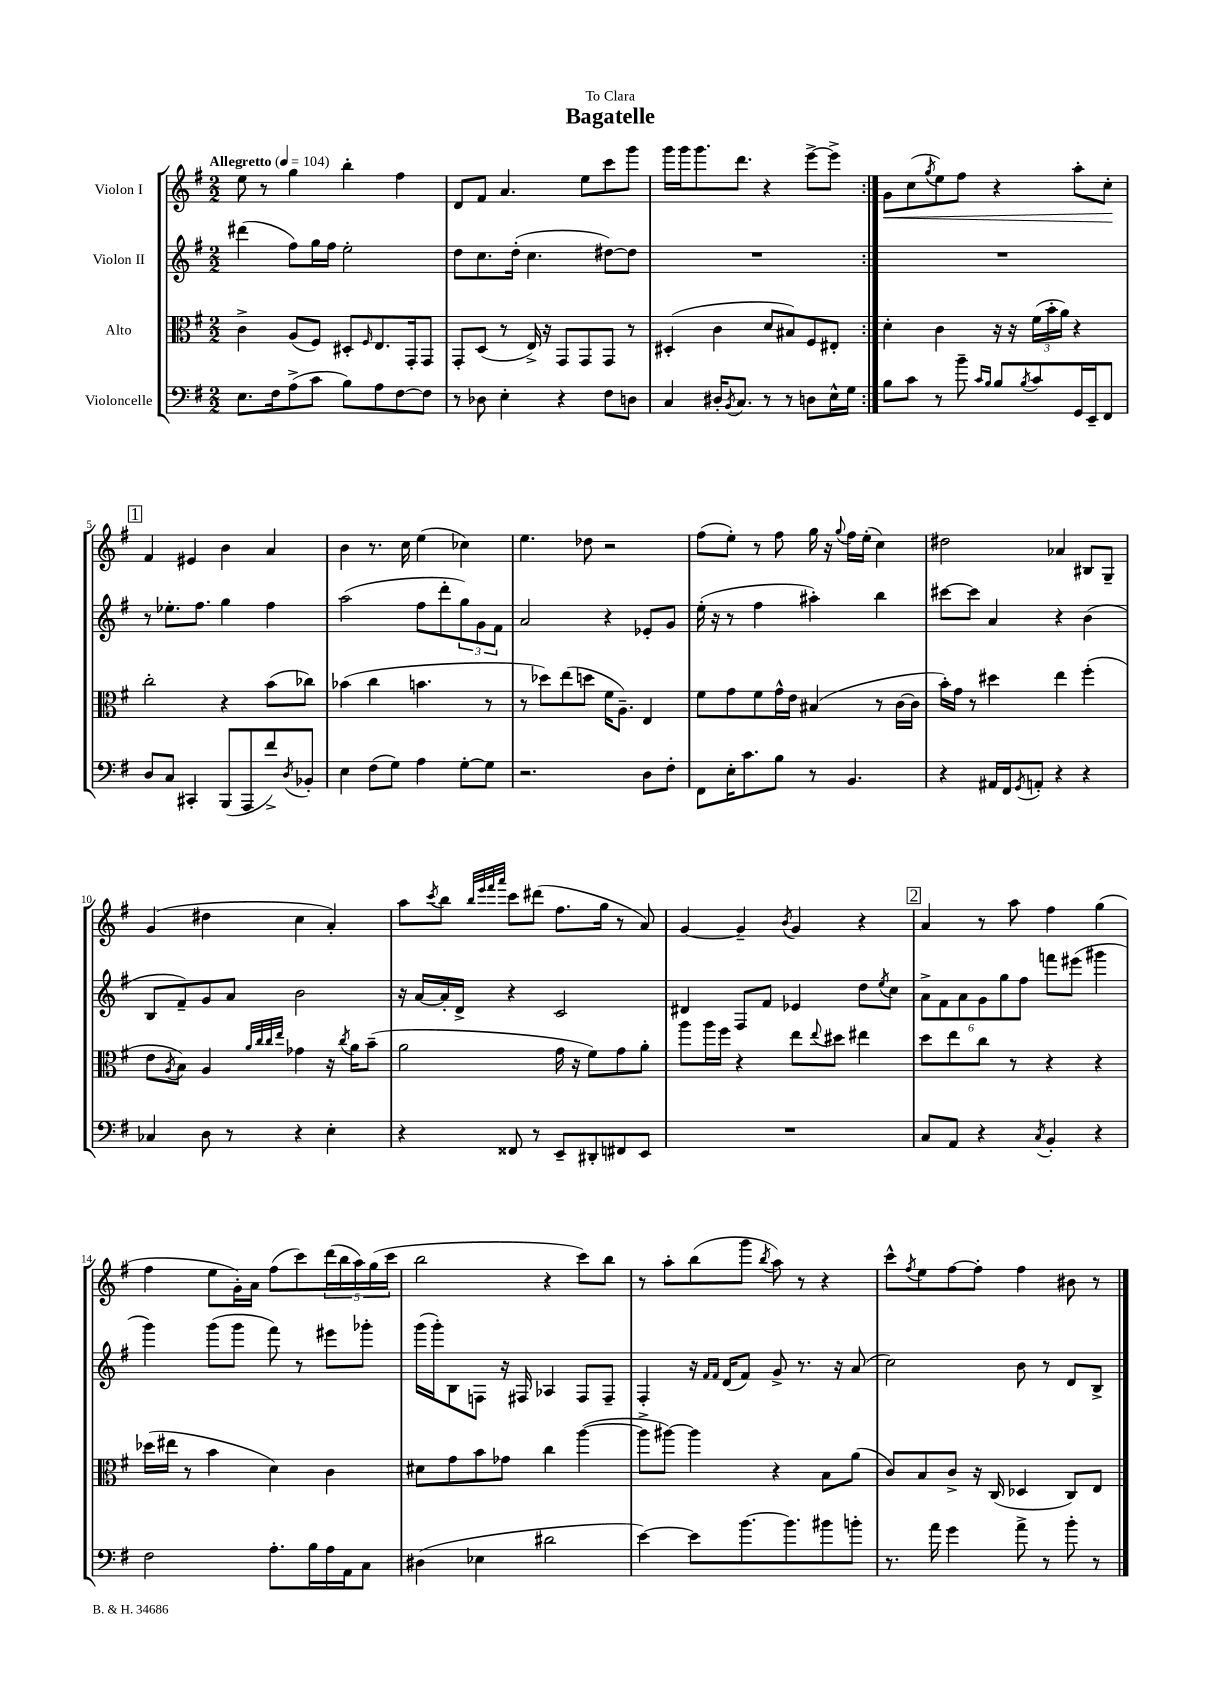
\header { title = "Bagatelle" dedication = "To Clara" }
<<
\new StaffGroup <<
\new Staff = "s0" \with { instrumentName = "Violon I" } {
    \clef treble \key g \major \numericTimeSignature \time 2/2 \tempo "Allegretto" 4 = 104
    \repeat volta 2 { e''8 r8 g''4 b''4-. fis''4 |
    d'8 fis'8 a'4. e''8 c'''8 g'''8 |
    g'''16 g'''16 g'''8. d'''8. r4 e'''8~-> e'''8-> | }
    g'8\< c''8( \acciaccatura { g''8 } e''8) fis''8 r4 a''8-. c''8-.\! |
    \mark \markup { \box "1" } fis'4 eis'4 b'4 a'4 |
    b'4 r8. c''16 e''4( ces''4) |
    e''4. des''8 r2 |
    fis''8( e''8-.) r8 fis''8 g''16 r16 \appoggiatura { g''8 } fis''16 e''16-.( c''4) |
    dis''2 aes'4 bis8 g8-- |
    g'4( dis''4 c''4 a'4-.) |
    a''8 \acciaccatura { c'''8 } b''8 \grace { b''32 e'''32 fis'''32 a'''32 } c'''8 dis'''8( fis''8. g''16 r8 a'8) |
    g'4~ g'4-- \acciaccatura { b'8 } g'4 r4 |
    \mark \markup { \box "2" } a'4 r8 a''8 fis''4 g''4( |
    fis''4 e''8 g'16-.) a'16 fis''8( c'''8) \tuplet 5/4 { d'''16( b''16 a''16) g''16( c'''16 } |
    b''2 r4 c'''8) b''8 |
    r8 a''8-. b''8( g'''8 \acciaccatura { b''8 } a''8) r8 r4 |
    c'''8-^ \acciaccatura { fis''8 } e''8 fis''8~ fis''8-. fis''4 bis'8 r8 \bar "|." |
}
\new Staff = "s1" \with { instrumentName = "Violon II" } {
    \clef treble \key g \major \numericTimeSignature \time 2/2
    \repeat volta 2 { dis'''4( fis''8) g''16 fis''16 e''2-. |
    d''8 c''8. d''16-.( c''4. dis''8~) dis''8 |
    R1 | }
    R1 |
    \mark \markup { \box "1" } r8 ees''8.-. fis''8. g''4 fis''4 |
    a''2( fis''8 d'''8-. \tuplet 3/2 { g''8) g'8 fis'8 } |
    a'2 r4 ees'8-. g'8 |
    e''16-.( r16 r8 fis''4 ais''4-.) b''4 |
    cis'''8~ cis'''8 a'4 r4 b'4( |
    b8 fis'8--) g'8 a'8 b'2 |
    r16 a'16~ a'16-. d'16-> r4 c'2 |
    dis'4 fis8 fis'8 ees'4 d''8 \acciaccatura { e''8 } c''8 |
    \mark \markup { \box "2" } \tuplet 6/4 { a'8-> fis'8 a'8 g'8 g''8 fis''8 } f'''8 eis'''8( gis'''4 |
    g'''4) g'''8( g'''8 fis'''8) r8 eis'''8 ges'''8-. |
    g'''16( g'''16-.) b8 f8 r16 fis16 aes4 fis8 fis8-- |
    fis4-. r16 \grace { fis'16 fis'16 } d'16( fis'8) g'8-> r8. r16 a'8( |
    c''2) b'8 r8 d'8 b8-> \bar "|." |
}
\new Staff = "s2" \with { instrumentName = "Alto" } {
    \clef alto \key g \major \numericTimeSignature \time 2/2
    \repeat volta 2 { c'4-> a8( fis8) dis8-. \grace { fis16 } e8. g,16-. g,8 |
    g,8-. d8( r8 e16->) r16 g,8 g,8 g,8 r8 |
    dis4-.( c'4 d'8 bis8) fis8 eis8-. | }
    d'4-. c'4 r16 r16 \tuplet 3/2 { fis'16( b'16-. a'16) } r4 |
    \mark \markup { \box "1" } c''2-. r4 b'8( ces''8) |
    bes'4( c''4 b'4. r8 |
    r8 des''8) e''8( d''8 fis'16 a8.--) e4 |
    fis'8 g'8 fis'8 g'16-^ e'16 bis4( r8 c'16~ c'16 |
    b'16-.) g'16 r8 dis''4 e''4 fis''4-.( |
    e'8 \acciaccatura { a8 } b8) a4 \grace { a'32 c''32 c''32 e''32 } ges'4 r16 \acciaccatura { c''8 } a'16 b'8--( |
    a'2 g'16 r16 fis'8) g'8 a'8-. |
    a''8 a''16 fis''16 r4 e''8 \appoggiatura { e''8 } dis''8 eis''4 |
    \mark \markup { \box "2" } d''8 e''8 c''8 r8 r4 r4 |
    des''16( eis''16 r8 b'4 d'4) c'4 |
    dis'8 g'8 b'8 ges'8 c''4 a''4~( |
    a''8-> ais''8~) ais''4 r4 b8 a'8( |
    c'8) b8 c'8-> r16 c16( des4 c8) e8 \bar "|." |
}
\new Staff = "s3" \with { instrumentName = "Violoncelle" } {
    \clef bass \key g \major \numericTimeSignature \time 2/2
    \repeat volta 2 { e8. fis16 a8->( c'8 b8) a8 fis8~ fis8 |
    r8 des8 e4-. r4 fis8 d8 |
    c4 dis16-. \acciaccatura { b,8 } c8. r8 r8 d8 e16-^ g16 | }
    b8 c'8 r8 b'8-- \grace { c'16 b16 } b8 \acciaccatura { b8 } c'8 g,16 e,16-- fis,8 |
    \mark \markup { \box "1" } d8 c8 cis,4-. b,,8( a,,8 fis'8->) \acciaccatura { d8 } bes,8-. |
    e4 fis8( g8) a4 g8~-. g8 |
    r2. d8 fis8-. |
    fis,8 e16-. c'8. b8 r8 b,4. |
    r4 ais,16 fis,16 \acciaccatura { g,8 } a,8-. r4 r4 |
    ces4 d8 r8 r4 e4-. |
    r4 fisis,8 r8 e,8-- dis,8-. fis,8 e,8 |
    R1 |
    \mark \markup { \box "2" } c8 a,8 r4 \acciaccatura { c8 } b,4-. r4 |
    fis2 a8.-. b16 a16 a,16 c8 |
    dis4( ees4 dis'2 |
    e'4~) e'8 b'8.~ b'8. bis'8 b'8-. |
    r8. a'16 g'4 a'8-> r8 b'8-. r8 \bar "|." |
}
>>
>>
